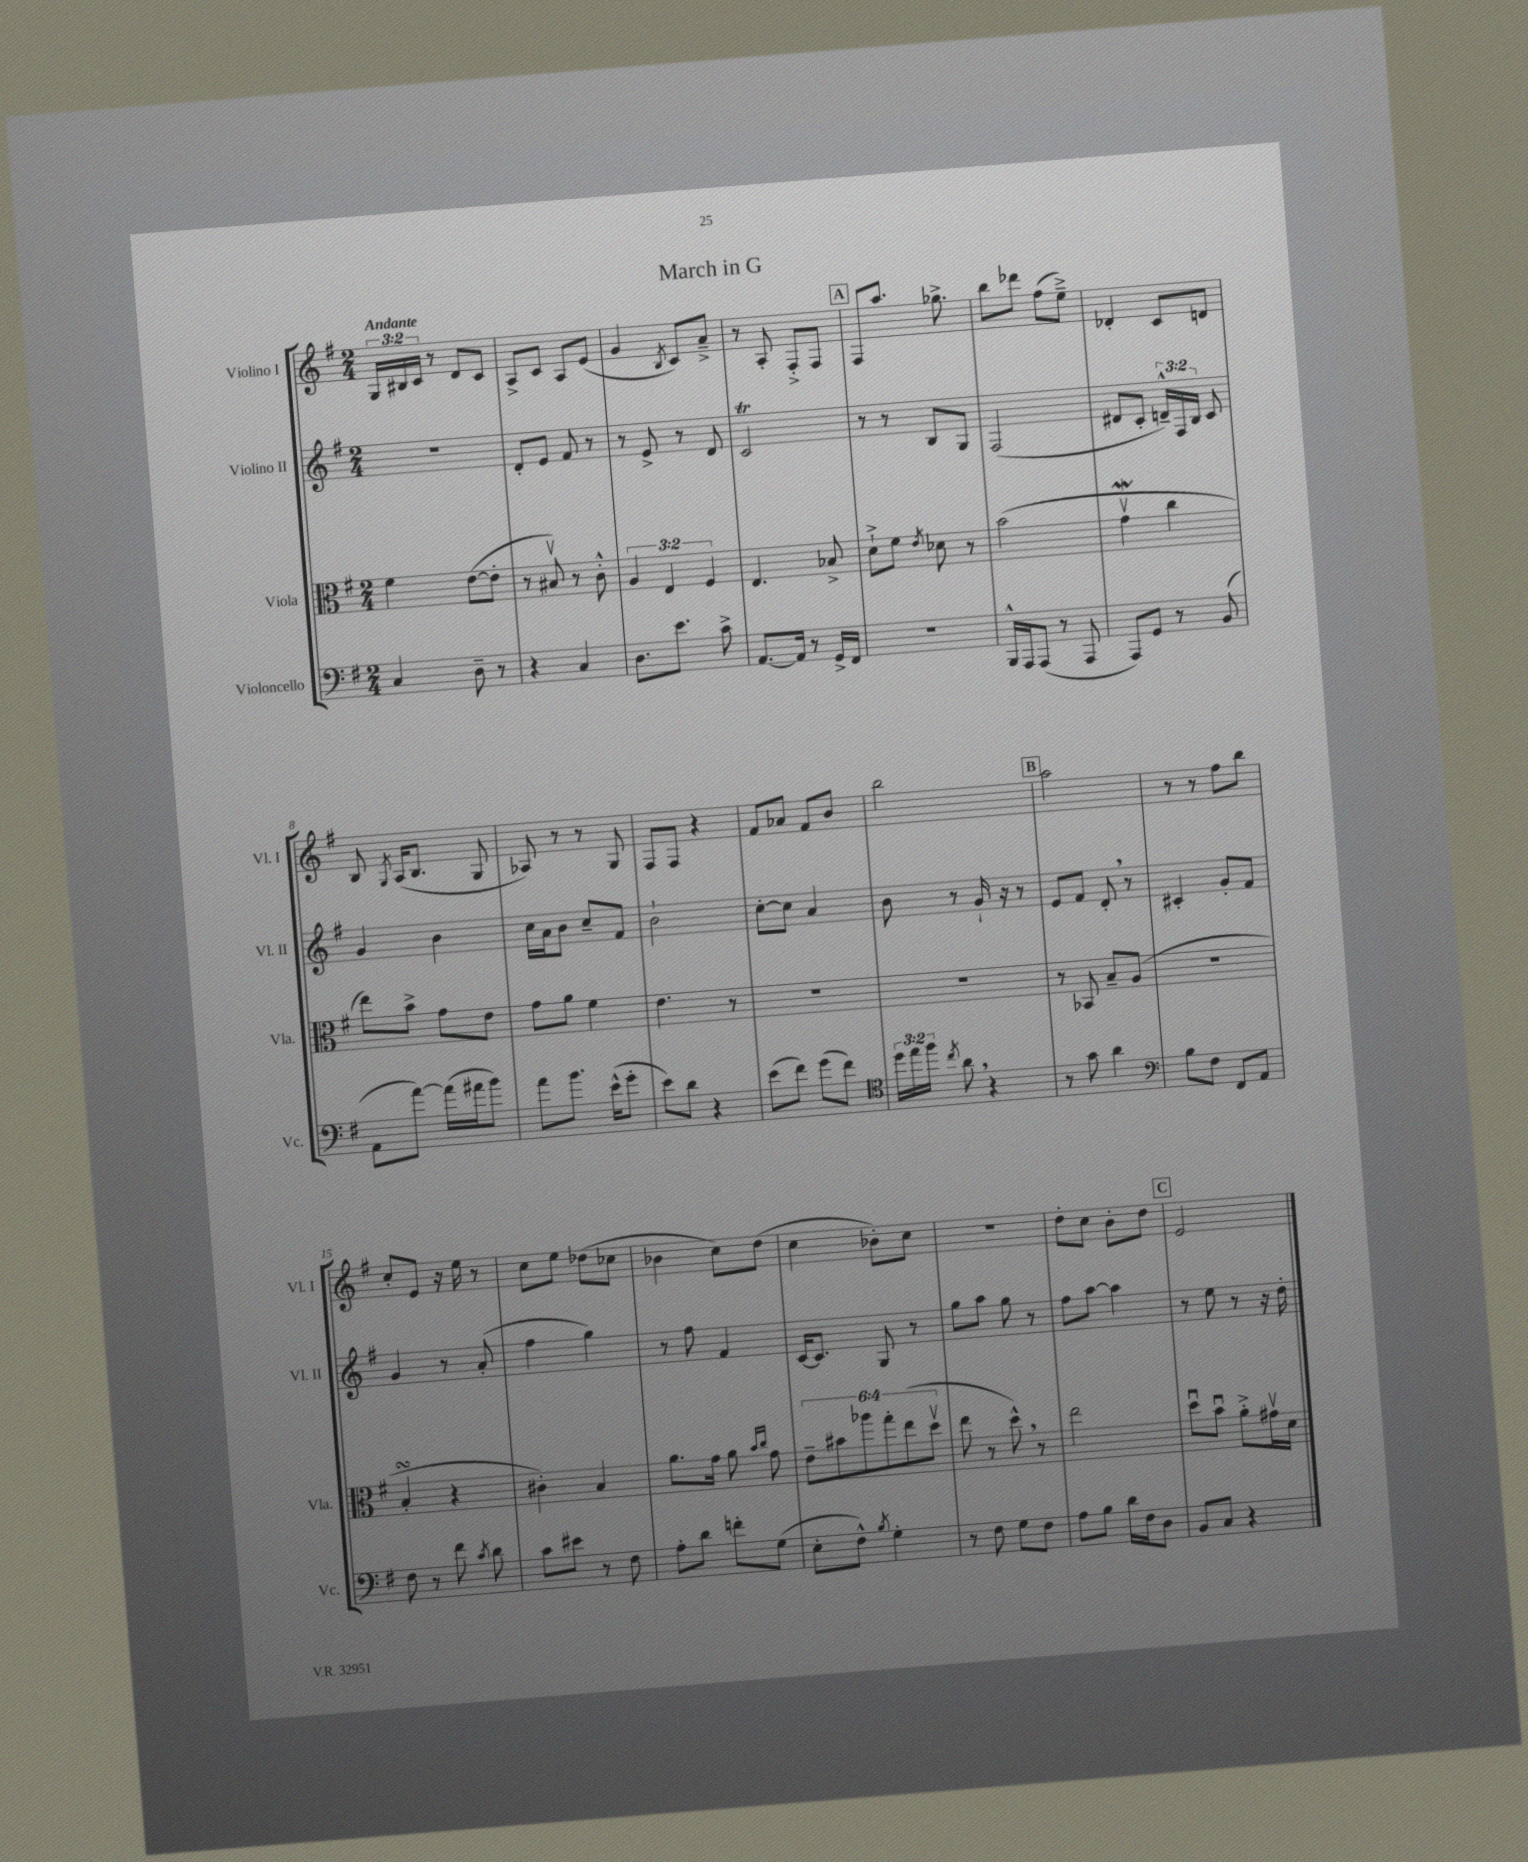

**kern	**kern	**kern	**kern
*staff4	*staff3	*staff2	*staff1
*clefF4	*clefC3	*clefG2	*clefG2
*k[f#]	*k[f#]	*k[f#]	*k[f#]
*M2/4	*M2/4	*M2/4	*M2/4
4C	4f#	2r	24G
.	.	.	24B#
.	.	.	24c
.	.	.	8r
8D~	([8e	.	8d
8r	8e']	.	8c
=	=	=	=
4r	8r	8d'	8A^
.	8B#v)	8e	8c
4C	8r	8f#	8A
.	8c'^^	8r	(8e
=	=	=	=
8.D	6A	8r	4g
.	.	8e^	.
.	6E	.	.
8.e	.	.	.
.	.	.	8qB
.	.	8r	8c)
.	6F#	.	.
8c^	.	8d	8a~^
=	=	=	=
[8.AA	4.E	2c	8r
.	.	.	8A'
16AA]	.	.	.
8r	.	.	8F#'^
16GG^	8B-^	.	8F#
16FF#	.	.	.
=	=	=	=
2r	8d`^	8r	8F#
.	8f#	8r	8.aa
.	8qe	.	.
.	8d-	8B	.
.	.	.	8.gg-^
.	8r	8G	.
=	=	=	=
16BBB^^	(2b	(2F#	8bb
16AAA	.	.	.
(8AAA	.	.	8ddd-
8r	.	.	(8ff#
8AAA	.	.	8ee~^)
=	=	=	=
8AAA)	4gv	8d#	4d-'
8GG	.	8c'	.
8r	4cc	24d~^^)	8c
.	.	24F#	.
.	.	24B	.
(8BB	.	8c	8d
=	=	=	=
8AA	8ee)	4g	8B
.	.	.	8qG
[8a)	8b^	.	(16A
.	.	.	8.B
(16a]	8g	4b	.
16a#	.	.	.
8b)	8e	.	8G
=	=	=	=
8a	8g	16cc	8A-)
.	.	16a	.
8.b	8a	8b	8r
.	4f#	8cc~	8r
(16e^^	.	.	.
8g'	.	8f#	8G
=	=	=	=
8e)	4.e	2b`	8F#
8d	.	.	8F#
4r	.	.	4r
.	8r	.	.
=	=	=	=
(8e	2r	[8cc'	8f#
8f#)	.	8cc]	8a-
(8g	.	4a	8f#
8f#)	.	.	8b
=	=	=	=
*clefC4	*	*	*
24dd	2r	8b	2bb
24ee	.	.	.
24ff#	.	.	.
8qcc	.	.	.
8a	.	8r	.
4r	.	16g`	.
.	.	16r	.
.	.	8r	.
=	=	=	=
8r	8r	8e	2aa
8g	8BB-	8f#	.
4a	8B~	8d'	.
.	(8A	8r	.
=	=	=	=
*clefF4	*	*	*
8B	2r	4c#'	8r
8F#	.	.	8r
8FF#	.	8g'	8ff#
8AA	.	8f#	8bb
=	=	=	=
8F#	4B'	4g	8cc'
8r	.	.	8e
8f#	4r	8r	16r
.	.	.	16ee
8qc	.	.	.
8d	.	(8a'	8r
=	=	=	=
8c	4c#')	4ff#	8cc
8e#	.	.	8ee
8r	4B	4gg)	(8dd-
8F#	.	.	8cc-
=	=	=	=
8A'	8.a	8r	4b-
8d	.	8ff#	.
.	16g	.	.
8f'	8a	4f#	8cc)
.	16qqb	.	.
.	16qqcc	.	.
(8G	8g	.	(8dd
=	=	=	=
8E'	12e~	[16c	4cc
.	.	8.c]	.
.	12b#	.	.
8F#^^)	.	.	.
.	12aa-	.	.
8qB	.	.	.
4G'	12gg'	8G	8b-')
.	(12ee	.	.
.	.	8r	8cc
.	12ddv	.	.
=	=	=	=
8r	8ee	8gg	2r
8F#	8r	8aa	.
8G	8dd^^)	8gg	.
8F#	8r	8r	.
=	=	=	=
8A	2ee	8ff#	8dd'
8B	.	[8aa	8cc
16d	.	4aa]	8b'
16F#	.	.	.
8D	.	.	8dd
=	=	=	=
8BB	8ddu	8r	2e
8C	8bu	8ee	.
4r	8a'^	8r	.
.	16g#v	16r	.
.	16d	16dd'	.
==	==	==	==
*-	*-	*-	*-
